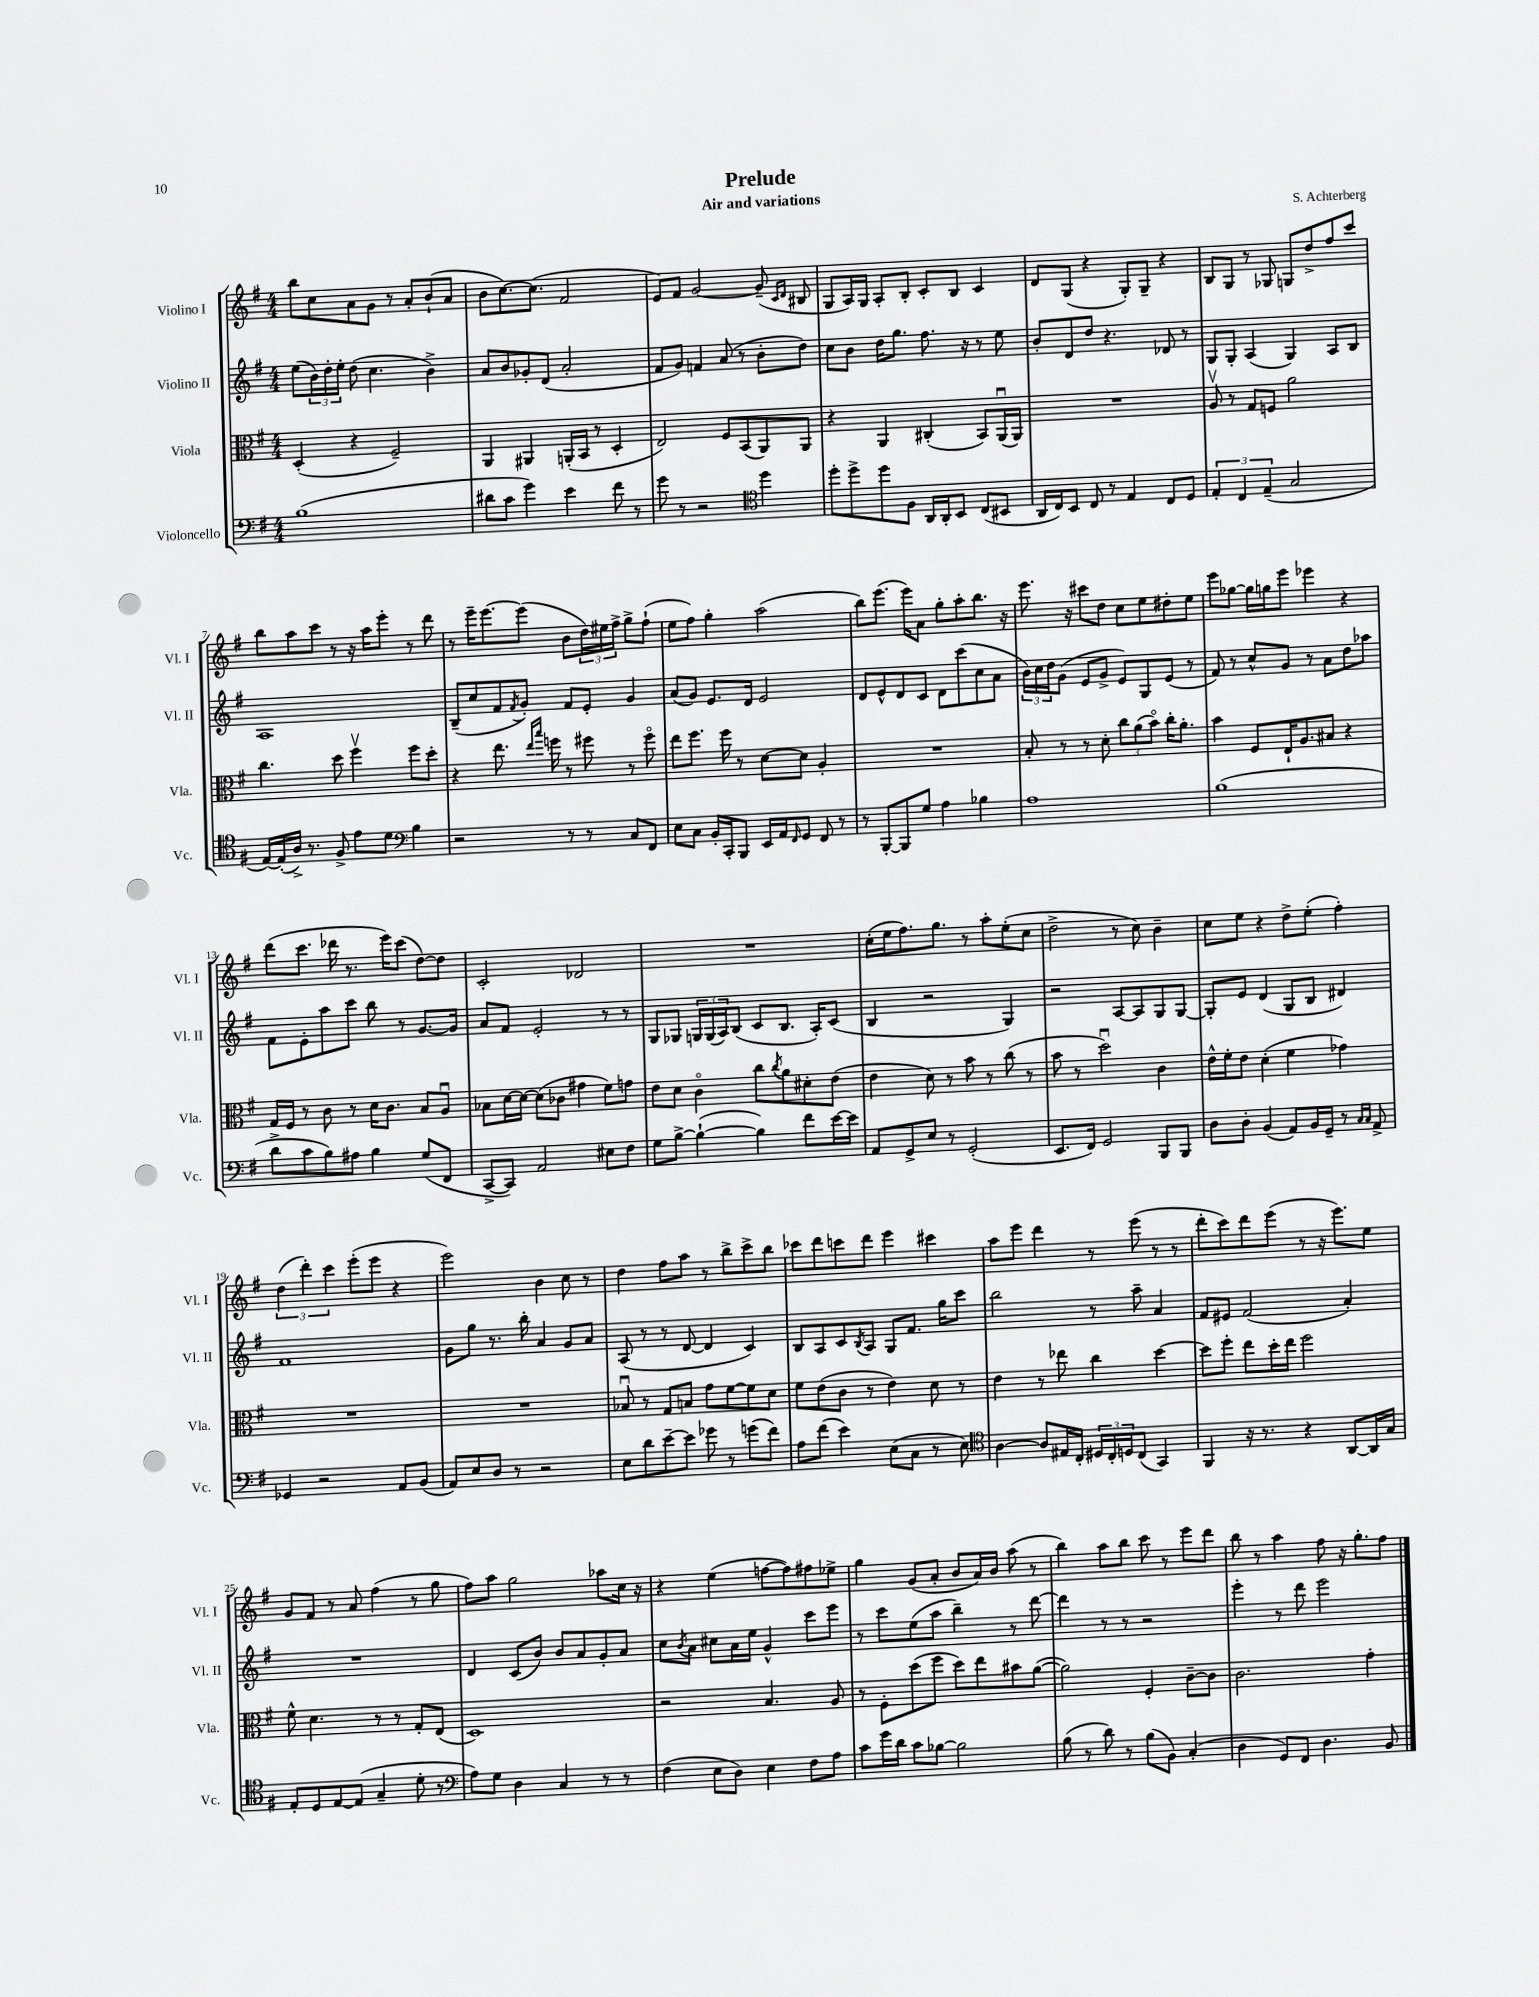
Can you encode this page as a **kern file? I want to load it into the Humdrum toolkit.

**kern	**kern	**kern	**kern
*staff4	*staff3	*staff2	*staff1
*clefF4	*clefC3	*clefG2	*clefG2
*k[f#]	*k[f#]	*k[f#]	*k[f#]
*M4/4	*M4/4	*M4/4	*M4/4
(1B	(4D'	(8ee	8bb
.	.	24b)	8cc
.	.	24dd'	.
.	.	24ee'	.
.	4r	(8dd	8a
.	.	4.cc	8g
.	2F#~)	.	8r
.	.	.	8a'
.	.	4b^)	(8b`
.	.	.	8a
=	=	=	=
8d#	4AA	8a	8b
8c	.	8b	[8.cc)
4g)	4AA#	8g-'	.
.	.	.	(8.cc]
.	.	(8d	.
4e	(16AA'	2a'	2f#
.	16BB	.	.
.	8r	.	.
8f#	4D'	.	.
8r	.	.	.
=	=	=	=
8g	2E)	8f#	8e)
8r	.	8g)	8f#
2r	.	4f	[2g
.	8F#	(8a	.
.	(8BB	8r	.
*clefC4	*	*	*
4dd	8AA)	8b'	(8g~]
.	.	.	16qqc
.	.	.	16qqd
.	8AA	8dd)	8B#
=	=	=	=
8dd'	4r	8cc	8G
8dd^	.	8b	16A)
.	.	.	16G
8dd	4AA	16dd	8A'
.	.	8.gg	.
8F#	.	.	8B'
16AA	(4C#'	8.ff#	8c'
16AA'	.	.	.
8BB	.	.	8B
.	.	16r	.
(8C	8BB)	8r	4c
8BB#	(16AAu	8ee	.
.	16AA)	.	.
=	=	=	=
16AA	1r	8b'	8d
16C)	.	.	.
8BB	.	8d	(8G
8C	.	8dd	4r
8r	.	4.r	.
4E	.	.	8G')
.	.	.	8G~
8C	.	8d-	4r
8D	.	8r	.
=	=	=	=
6E'	8Av	8G	8B
.	8r	8G'	8G
6C	.	.	.
.	8G	(4A	8r
(6E~	.	.	.
.	8F	.	8G-
2G	2a	4G)	8G
.	.	.	8dd^
.	.	8A	8ff#
.	.	8B	8ccc
=	=	=	=
[16E)	4.cc	1A	8bb
(16E']	.	.	.
16A^)	.	.	8aa
8.r	.	.	.
.	.	.	8ccc
8F#^	8dd	.	8r
8e	4ff#v	.	16r
.	.	.	16aa
8d	.	.	8eee'
*clefF4	*	*	*
4B	8ff#	.	8r
.	8dd'	.	8ddd
=	=	=	=
2r	4r	(8B~	8r
.	.	8cc	16eee~
.	.	.	[8.eee
.	8.ee	8f#	.
.	.	8qf#	.
.	.	8g')	(8eee]
.	16qqee	.	.
.	16qqbb	.	.
.	16ff	.	.
8r	8r	8f#	8b
8r	8ff#	8e'	24dd)
.	.	.	24ee#
.	.	.	24ff#^
8C	8r	4g	8gg^
8FF#	8ff#o	.	(8ff#`
=	=	=	=
8E	8ee	(8a	8ee
8C	8.ff#	8g)	8ff#)
16BB'	.	8.e	4gg'
16CC'	16ff#	.	.
8BBB	8r	.	.
.	.	16d	.
16EE	[8d	2e	(2aa
16AA	.	.	.
16qqFF#	.	.	.
8GG	8d]	.	.
8FF#	4A'	.	.
8r	.	.	.
=	=	=	=
8r	1r	8d	8bb)
[8BBB'	.	8e^^	(8.eee
8BBB]	.	8d	.
.	.	.	16eee)
8G	.	8c	8a
4A	.	8d	8gg'
.	.	(8ccc	8aa'
4B-	.	8cc	8.bb
.	.	8a	.
.	.	.	16r
=	=	=	=
1A	8B'	24b)	8.eee
.	.	24cc	.
.	.	24dd	.
.	8r	(8g	.
.	.	.	16r
.	8r	8e	8ccc#
.	8d'	8g^	8dd
.	12cc	8e)	8cc
.	(12a	.	.
.	.	8G	8ee
.	12bo)	.	.
.	16cc'	(8e	8dd#'
.	8.a'	.	.
.	.	8r	8ee
=	=	=	=
(1B	4b	8f#)	8eee
.	.	8r	[8gg-
.	8F#	8cc^^	16gg-]
.	.	.	16gg
.	16E`	8g	8eee
.	8.A	.	.
.	.	8r	4eee-
.	8B#	8a	.
.	4r	8dd	4r
.	.	8aa-	.
=	=	=	=
8d^	16G	8f#	(8ddd
.	16F#	.	.
8c	8r	8e'	8.ccc
8B)	8c	8aa	.
.	.	.	16ddd-
8A#	8r	8ccc	8.r
4B	16d	8bb	.
.	8.c	.	16eee)
.	.	8r	(8ccc
(8G	8B	[8.g	[8dd)
8FF#	8Au	.	8dd]
.	.	16g]	.
=	=	=	=
[8CC^	8B-	8a	2c'
8CC])	[16d	8f#	.
.	16d_	.	.
2AA	(8d]	2e'	.
.	8c-	.	.
.	4g#	.	2d-
8E#	8f#)	8r	.
8F#	8g	8r	.
=	=	=	=
8G	8e	8G	1r
[8B^	8d	8G-	.
(4B`_	4co	24G	.
.	.	(24G	.
.	.	24A)	.
.	.	(8B	.
4B])	8cc	8c	.
.	8qcc	.	.
.	8a	8.B	.
8f#	8d#'	.	.
.	.	16A')	.
[16e	(8e	(8c	.
16e]	.	.	.
=	=	=	=
8AA	4e	4B	(16cc'
.	.	.	16ee
8GG^	.	.	8.ff#)
8E	8d)	2r	.
.	.	.	8.gg
8r	8r	.	.
(2GG'	8b	.	8r
.	8r	.	8aa'
.	(8cc	4G)	(8ee'
.	8r	.	8cc
=	=	=	=
8.EE	8b	2r	2dd^
.	8r	.	.
16FF#)	.	.	.
2GG	2ddu)	.	.
.	.	[8A	8r
.	.	8A]	8cc)
8BBB	4c	8G	4b~
8BBB	.	[8G	.
=	=	=	=
8D	16e^^	8G']	8cc
.	16f#'	.	.
8D'	8e	8e	8ee
(4BB	(4d'	(4d	4r
8AA)	4f#	8G	8dd^
16BB	.	8B	(8ee'
16GG~	.	.	.
8r	4g-)	4d#)	4ff#')
16qqC	.	.	.
16qqC	.	.	.
8AA^	.	.	.
=	=	=	=
4GG-	1r	1f#	(6dd
.	.	.	6ddd')
2r	.	.	.
.	.	.	6ccc
.	.	.	(8eee'
.	.	.	8eee
8AA	.	.	4r
(8BB	.	.	.
=	=	=	=
8AA)	1r	8g	2eee)
8E	.	8gg	.
8D	.	8.r	.
8r	.	.	.
.	.	16bb'	.
2r	.	4a	4b
.	.	8g	8cc
.	.	8a	8r
=	=	=	=
8E	8B-u	(8A	4dd
8d	8r	8r	.
[8e~	8G	8r	8ff#
8e]	8B	[8d	8aa
8g-	8g	4d]	8r
8r	[8f#	.	8bb^
(8g	8f#]	4c)	8ccc^
8f#)	8d	.	8bb
=	=	=	=
8A	8f#	8B	8ccc-
(8f#	(8e	8A	8ddd
4e)	8c	8c	8ccc
.	.	8qB	.
.	8r	8A	8ddd
(8E	4e)	8G	4eee
8C	.	8.f#	.
8r	8d	.	4ccc#
.	.	16gg	.
8E)	8r	8ccc	.
=	=	=	=
*clefC4	*	*	*
[4A	4e	2bb	8aa
.	.	.	8eee
8A]	8r	.	4ddd
16E#	8ee-	.	.
16C'	.	.	.
24D#	4cc	8r	8r
24C'	.	.	.
24D	.	.	.
(8C	.	8aa~	(8eee
4GG)	[4dd	4a	8r
.	.	.	8r
=	=	=	=
4FF#	8dd]	8f#	8ddd'
.	8ff#'	8e#	8ccc)
16r	8ee	(2f#	8ddd
8.r	.	.	.
.	16dd'	.	(8eee
.	16ee	.	.
4r	2ff#	.	8r
.	.	.	16r
.	.	.	8.eee)
[8AA	.	4a')	.
16AA]	.	.	8ee
16G	.	.	.
=	=	=	=
8E'	8f#^^	1r	8g
8D	4.d	.	8f#
[8E	.	.	8r
(8E]	.	.	8a
4G~	8r	.	(4ff#
.	8r	.	.
8d'	8G'	.	8r
8r	(8E	.	8gg
=	=	=	=
*clefF4	*	*	*
8A)	1D)	4d	8ff#)
8G	.	.	8aa
4D	.	(8c	2gg
.	.	8b)	.
4C	.	8b	.
.	.	8a	.
8r	.	8g'	8aa-
8r	.	8a	16cc
.	.	.	16r
=	=	=	=
(4F#	2r	8cc	4r
.	.	8qb	.
.	.	8a	.
8E	.	8cc#	(4ee
8D)	.	16a	.
.	.	16ee	.
4E	4.B	4g^^	[8ff
.	.	.	8ff])
8F#	.	8ccc	8ff#
8A	8A	8eee	8ee-^
=	=	=	=
8c	8r	8r	4gg
16g	8F#'	8ccc	.
16d	.	.	.
8c	(8dd	(8ee	(8g
[8B-	8ff#	8aa	8a'
2B-]	8dd)	4bb~)	8b
.	8ee	.	16a)
.	.	.	16b
.	8b#	8r	(8aa
.	([8a	[8ddd	8r
=	=	=	=
(8B	2a])	4ddd]	4bb)
8r	.	.	.
8d)	.	8r	8aa
8r	.	8r	8bb
(8B	4F#'	2r	8ccc
8BB)	.	.	8r
(4C'	[8c~	.	8eee
.	8c]	.	8ddd
=	=	=	=
4D	2.c	4eee'	8bb
.	.	.	8r
8GG)	.	8r	4aa
8FF#	.	8ddd	.
4.D	.	2eee	8ff#
.	.	.	16r
.	.	.	8.gg'
.	4g'	.	.
8BB	.	.	8ff#
==	==	==	==
*-	*-	*-	*-
